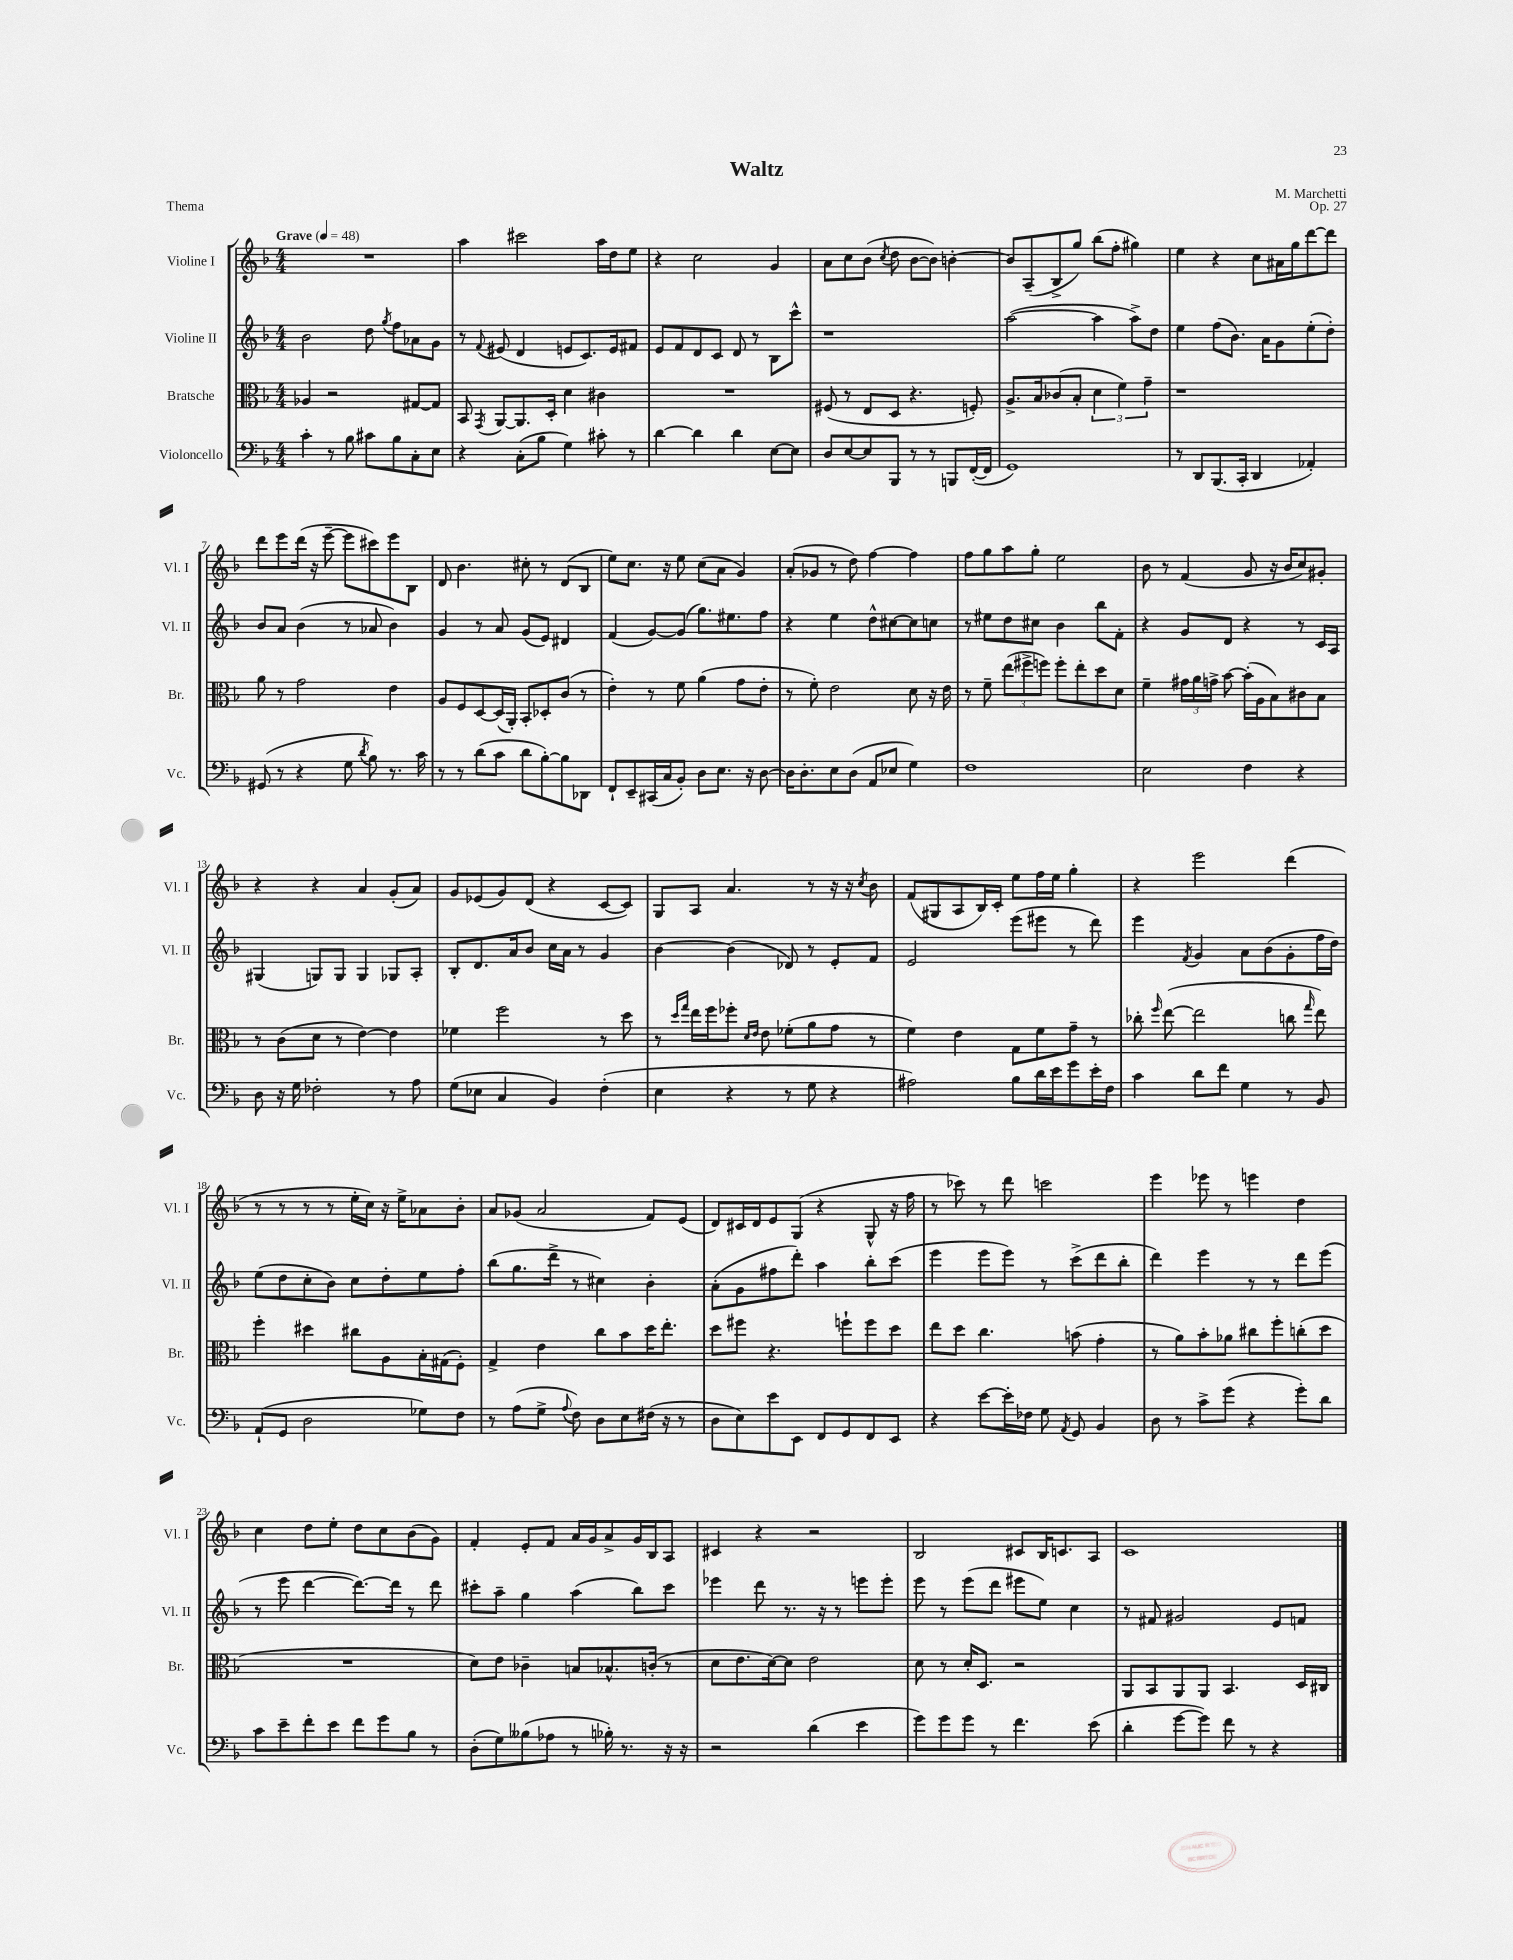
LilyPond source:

\header { title = "Waltz" composer = "M. Marchetti" opus = "Op. 27" piece = "Thema" }
<<
\new StaffGroup <<
\new Staff = "s0" \with { instrumentName = "Violine I" shortInstrumentName = "Vl. I" } {
    \clef treble \key f \major \numericTimeSignature \time 4/4 \tempo "Grave" 4 = 48
    \autoBeamOff R1 |
    a''4 cis'''2 a''16[ d''16 e''8] |
    r4 c''2 g'4 |
    a'8[ c''8 bes'8]( \acciaccatura { c''8 } d''8 bes'8[~ bes'8]) b'4~-. |
    b'8[ a8--( bes8-> g''8]) bes''8[( f''8]-. gis''4) |
    e''4 r4 c''8[ ais'16 g''16 d'''8~ d'''8] |
    d'''8[ e'''8 d'''16]( r16 e'''8~-- e'''8[ cis'''8) e'''8 bes8] |
    d'8 bes'4. cis''8-. r8 d'8[( bes8] |
    e''8[) c''8.] r16 e''8 c''8[( a'8] g'4) |
    a'8[-.( ges'8] r8 d''8) f''4~ f''4 |
    f''8[ g''8 a''8 g''8]-. e''2 |
    bes'8 r8 f'4( g'8 r16 bes'16[ c''8) gis'8]-. |
    r4 r4 a'4 g'8[-.( a'8]) |
    g'8[ ees'8( g'8) d'8]( r4 c'8[~ c'8]) |
    g8[ a8] a'4. r8 r16 r16 \acciaccatura { c''8 } bes'8 |
    f'8[( gis8 a8 bes16) c'16]-. e''8[ f''16 e''16] g''4-. |
    r4 e'''2 d'''4( |
    r8 r8 r8 r8 e''16[-. c''16]) r16 e''16[-> aes'8 bes'8]-. |
    a'8[ ges'8]( a'2 f'8[) e'8]( |
    d'8[) cis'16 d'16 e'8 g8]( r4 g8-^ r16 f''16 |
    r8 ces'''8) r8 d'''8 c'''2 |
    e'''4 ees'''8 r8 e'''4 d''4 |
    c''4 d''8[ e''8]-. d''8[ c''8 bes'8( g'8]) |
    f'4-. e'8[-. f'8] a'16[ g'16 a'8-> g'16 bes16 a8] |
    cis'4 r4 r2 |
    bes2 cis'8[ bes16 c'8. a8] |
    c'1 \bar "|." |
}
\new Staff = "s1" \with { instrumentName = "Violine II" shortInstrumentName = "Vl. II" } {
    \clef treble \key f \major \numericTimeSignature \time 4/4
    \autoBeamOff bes'2 d''8 \acciaccatura { g''8 } f''8[ aes'8 g'8] |
    r8 \appoggiatura { f'8 } eis'8( d'4 e'8[ c'8.) e'16 fis'8] |
    e'8[ f'8 d'8 c'8] d'8 r8 bes8[ c'''8]-^ |
    r1 |
    a''2~( a''4 a''8[->) d''8] |
    e''4 f''8[( bes'8.]) a'16[ g'8 e''8-.( d''8]-.) |
    bes'8[ a'8] bes'4( r8 aes'8 bes'4) |
    g'4 r8 a'8 g'8[( e'8]) dis'4 |
    f'4( g'8[~) g'8]( g''8.[) eis''8. f''8] |
    r4 e''4 d''8[-^ cis''8~ cis''8 c''8] |
    r8 eis''8[ d''8 cis''8] bes'4 bes''8[ f'8]-. |
    r4 g'8[ d'8] r4 r8 c'16[ a16] |
    gis4( g8[) g8] g4 ges8[ a8]-. |
    bes8[-. d'8. a'16 bes'8] c''16[ a'16] r8 g'4 |
    bes'4~ bes'4( des'8) r8 e'8[-. f'8] |
    e'2 e'''8[( eis'''8] r8 d'''8) |
    e'''4 \acciaccatura { f'8 } g'4 a'8[ bes'8( g'8-. f''16 d''16]) |
    e''8[( d''8 c''8-. bes'8]) c''8[ d''8-. e''8 f''8]-. |
    bes''8[( g''8. d'''16]-> r8 cis''4) bes'4-. |
    a'8[-.( g'8 fis''8 d'''8]-.) a''4 bes''8[-. c'''8]( |
    e'''4 e'''8[ e'''8]) r8 c'''8[->( d'''8 bes''8]-. |
    d'''4) e'''4 r8 r8 d'''8[ e'''8]( |
    r8 e'''8 d'''4~ d'''8.[~) d'''16] r8 d'''8 |
    cis'''8[-. a''8]-- g''4 a''4( bes''8[) cis'''8] |
    ees'''4 d'''8 r8. r16 r8 e'''8[ e'''8]-. |
    e'''8 r8 e'''8[( d'''8] eis'''8[ e''8]) c''4 |
    r8 fis'8 gis'2 e'8[ f'8] \bar "|." |
}
\new Staff = "s2" \with { instrumentName = "Bratsche" shortInstrumentName = "Br." } {
    \clef alto \key f \major \numericTimeSignature \time 4/4
    \autoBeamOff aes4 r2 gis8[~ gis8] |
    bes,8 \acciaccatura { g,8 } a,8[~ a,8. d16]-. d'4 cis'4 |
    R1 |
    fis8( r8 e8[ d8] r4. f8-.) |
    a8.[-> bes16 ces'8( bes8]-. \tuplet 3/2 { d'4 f'4) g'4-- } |
    r1 |
    a'8 r8 g'2 e'4 |
    a8[ f8 d8~ d16( a,16]-.) bes,8[-. des8-. c'8]( r8 |
    e'4-.) r8 f'8 a'4( g'8[ e'8]-. |
    r8 f'8-.) e'2 d'8 r16 e'16 |
    r8 f'8-- \tuplet 3/2 { e''8[( fis''8-> f''8]) } f''8[-. e''8-. d''8 d'8] |
    f'4-- \tuplet 3/2 { gis'16[ a'16 g'16]-> } bes'8~ bes'16[-.( a16 bes8) cis'8 bes8] |
    r8 c'8[( d'8] r8 e'4~) e'4 |
    fes'4 f''2 r8 d''8 |
    r8 \grace { d''16[ g''16] } e''16[ f''16 fes''8]-. \grace { d'16[ e'16] } e'8 fes'8[-.( a'8 g'8] r8 |
    f'4) e'4 g8[ f'8 g'8]-- r8 |
    ces''8-. \grace { f''16 } e''8~( e''2 c''8 \grace { g''16 } e''8) |
    f''4-. dis''4 cis''8[ a8 bes16-. gis16( f8]-.) |
    g4-> e'4 c''8[ bes'8 d''16 e''8.]-. |
    d''8[ fis''8] r4. f''8[-! f''8 d''8] |
    e''8[ d''8] c''4. b'8( g'4-. |
    r8 a'8[) bes'8-. aes'8] cis''8[ f''8-. c''8-.( d''8] |
    R1 |
    d'8[) e'8] ces'4-- b8[ bes8.-^ c'16]-.( r8 |
    d'8[ e'8. d'16~) d'8] e'2 |
    d'8 r8 d'16[-. d8.] r2 |
    a,8[ bes,8 a,8 a,8] bes,4. d16[ cis16] \bar "|." |
}
\new Staff = "s3" \with { instrumentName = "Violoncello" shortInstrumentName = "Vc." } {
    \clef bass \key f \major \numericTimeSignature \time 4/4
    \autoBeamOff c'4-. r8 bes8 cis'8[ bes8 c8-. e8] |
    r4 c8[-.( bes8] g4) cis'8-. r8 |
    d'4~ d'4 d'4 e8[~ e8] |
    d8[ e8~ e8 bes,,8] r8 r8 b,,8[ f,16~-.( f,16] |
    g,1) |
    r8 d,8[ bes,,8.( c,16]-. d,4 aes,4-.) |
    gis,8( r8 r4 g8 \acciaccatura { d'8 } bes8) r8. c'16 |
    r8 r8 d'8[( c'8] d'8[ bes8~-.) bes8 des,8] |
    f,8[-! e,8-- cis,16( c16 bes,8]-.) d8[ e8.] r16 d8~ |
    d16[ d8.-. e8 d8]( a,8[ ees8] g4) |
    f1 |
    e2 f4 r4 |
    d8 r16 g16 fes2-. r8 a8 |
    g8[( ees8] c4 bes,4) f4-.( |
    e4 r4 r8 g8 r4 |
    ais2) bes8[ d'16 e'16 g'8 e'16-. f16] |
    c'4 d'8[ f'8] g4 r8 bes,8 |
    a,8[-!( g,8] d2 ges8[) f8] |
    r8 a8[( g8]-> \appoggiatura { a8 } f8) d8[ e8 fis16]( r16 r8 |
    d8[ e8) e'8 e,8] f,8[ g,8 f,8 e,8] |
    r4 e'8[~ e'16-. fes16] g8 \acciaccatura { a,8 } g,8 bes,4 |
    d8 r8 c'8[-> g'8]( r4 g'8[-.) d'8] |
    c'8[ e'8-- f'8-. e'8] f'8[ g'8 bes8] r8 |
    d8[-.( g8) beses8( aes8] r8 bes16-.) r8. r16 r16 |
    r2 d'4( e'4 |
    g'8[) g'8 g'8] r8 f'4. e'8( |
    d'4-. g'8[~ g'8]) f'8 r8 r4 \bar "|." |
}
>>
>>
